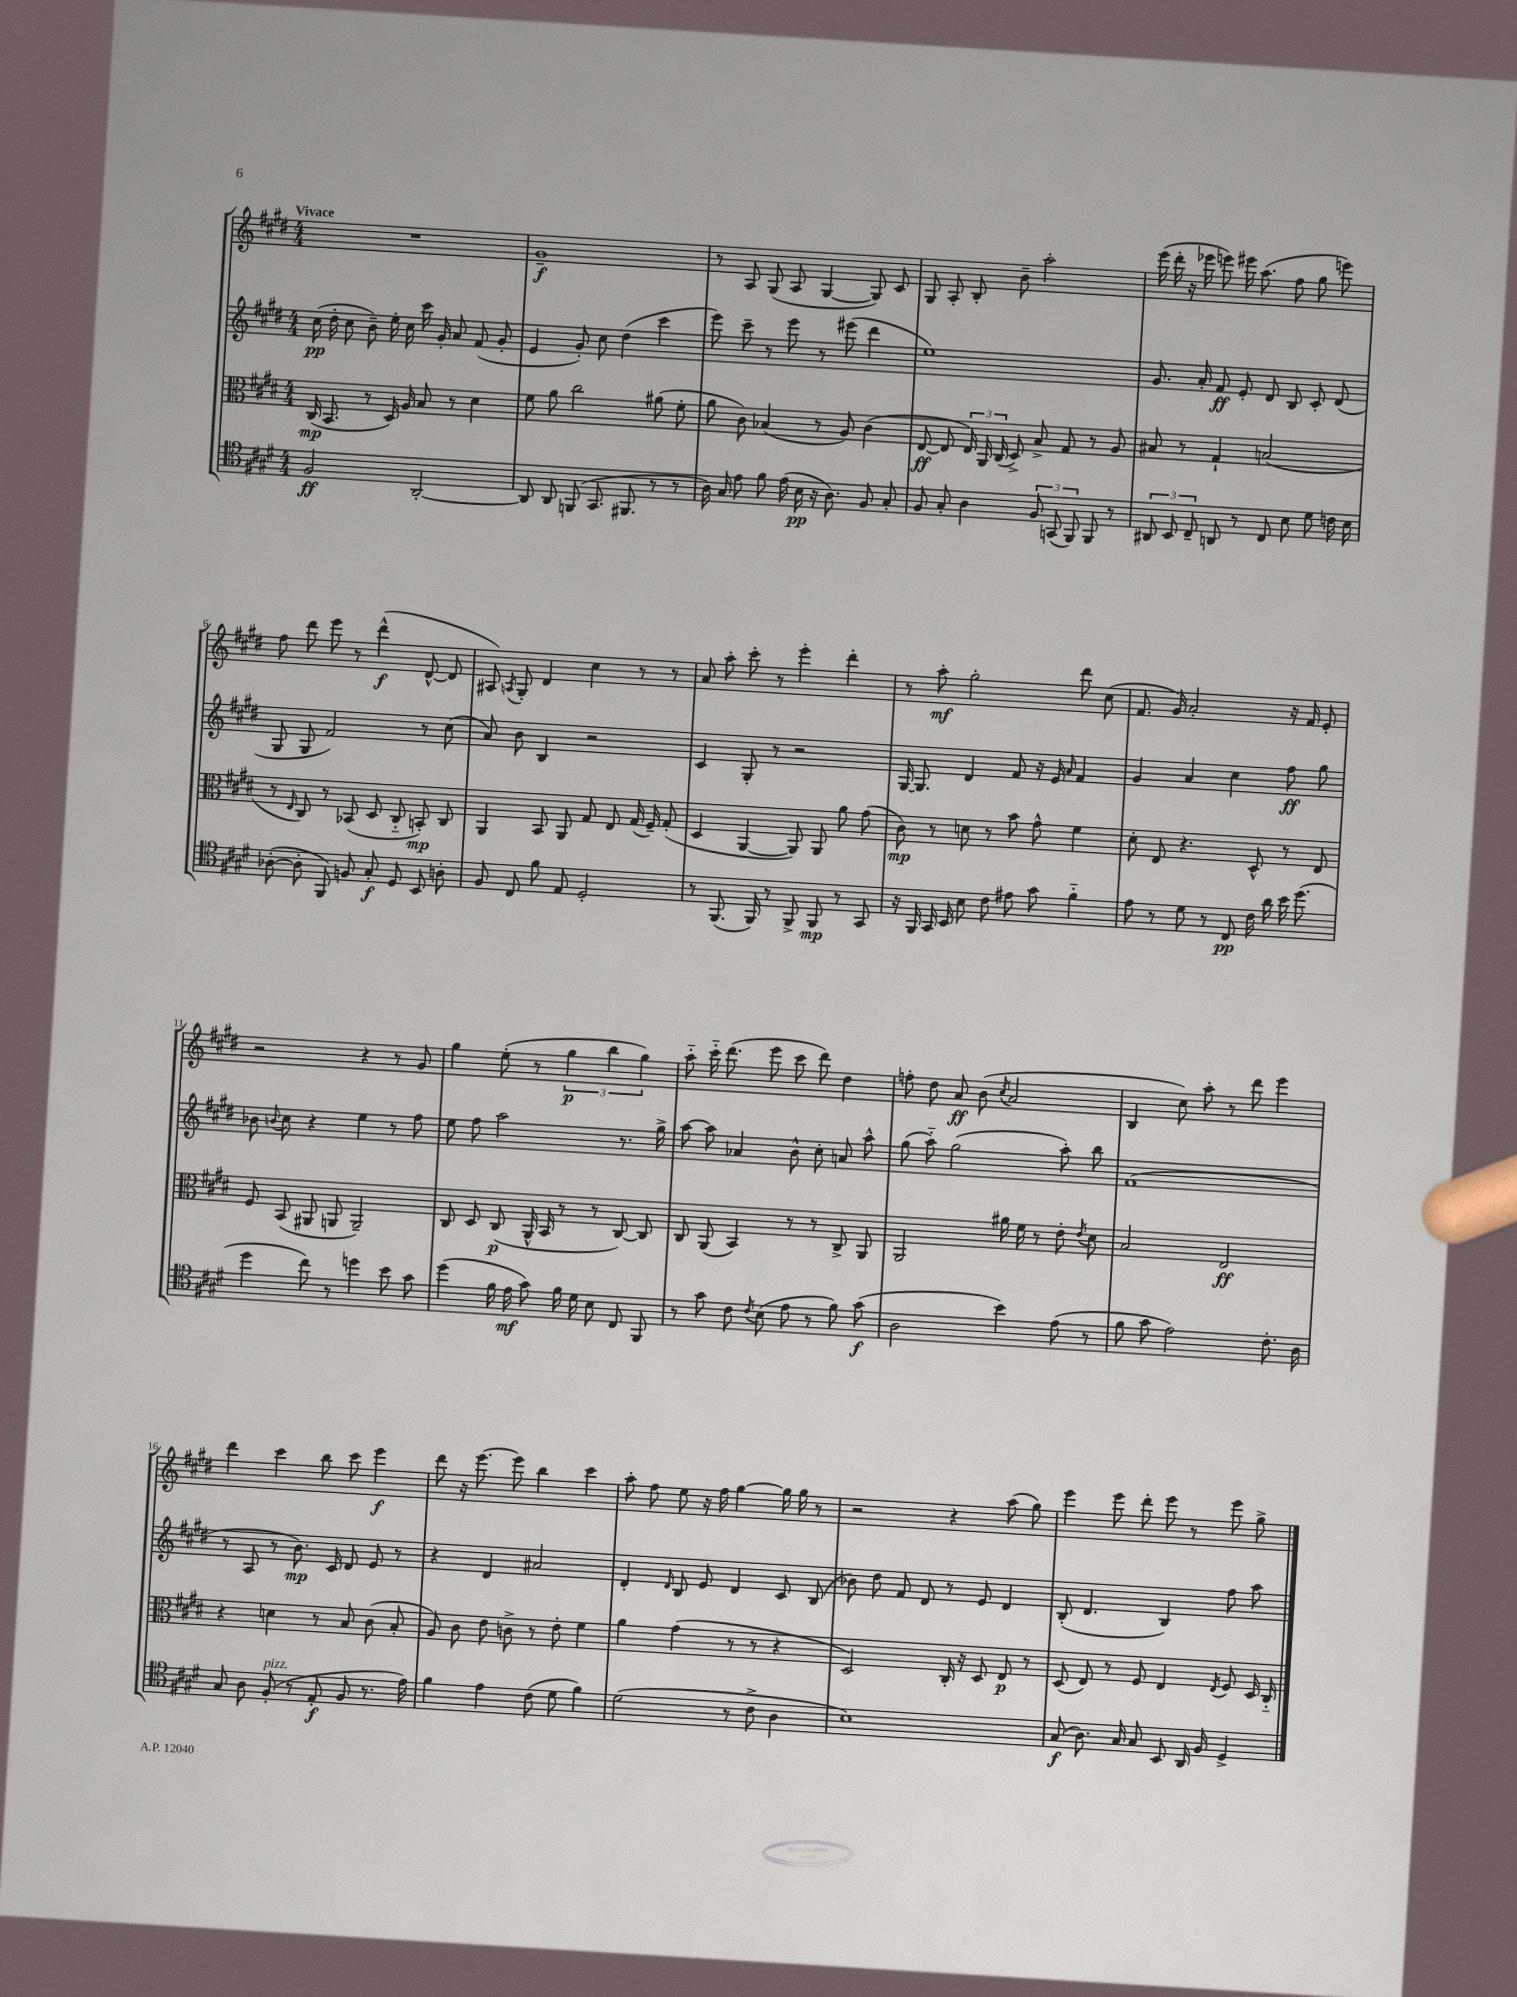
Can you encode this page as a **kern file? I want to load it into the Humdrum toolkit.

**kern	**kern	**kern	**kern
*staff4	*staff3	*staff2	*staff1
*clefC4	*clefC3	*clefG2	*clefG2
*k[f#c#g#d#]	*k[f#c#g#d#]	*k[f#c#g#d#]	*k[f#c#g#d#]
*M4/4	*M4/4	*M4/4	*M4/4
2F#	(16C#	(16cc#	1r
.	8.BB	16dd#'	.
.	.	8cc#	.
.	8r	8b~)	.
.	16D#)	16ee'	.
.	16A	16cc#	.
[2AA'	8B	16ccc#	.
.	.	16g#'	.
.	8r	8a	.
.	4d#	(8f#	.
.	.	8g#'	.
=	=	=	=
8AA]	8f#	4e	1g#~
8AA	8a	.	.
(8FF	2cc#	8g#')	.
8.GG#	.	8cc#	.
.	.	(4dd#	.
8.FF#	.	.	.
8r	(8a#	4ccc#	.
8r	8f#'	.	.
=	=	=	=
16A)	8a	8eee)	8r
16G#	.	.	.
8e	8c#)	8ccc#~	8A
8f#	(4B-	8r	(8G#
(16e	.	8eee	8A
16B	.	.	.
16r	8r	8r	[4G#
8.A)	.	.	.
.	8A)	(8eee#	.
8F#	(4c#	4ddd#	8G#])
8G#'	.	.	8c#
=	=	=	=
8F#	[8E	1ee)	8G#
8G#'	8E]	.	8A'
4A	24E)	.	8B'
.	24AA	.	.
.	(24C#	.	.
.	8D#^)	.	8b~
12F#	8B^	.	2aa'
(12GG	.	.	.
.	8G#	.	.
12FF#)	.	.	.
8FF#	8r	.	.
8r	8A	.	.
=	=	=	=
12AA#	8B#	8.g#	(16eee
.	.	.	16ddd#'
12BB	.	.	.
.	8r	.	16r
12C#~	.	.	.
.	.	16a'	16eee-
8AA	4G#`	8f#	8eee)
8r	.	8e'	16eee#
.	.	.	(8.aa
8C#	(2B	8d#	.
8B	.	8B	8ff#
8d#	.	8c#'	8gg#
16c	.	(8d#	8eee)
16B	.	.	.
=	=	=	=
([8A-'	8r	8G#	8ff#
.	16qqE	.	.
8A-']	8C#)	8G#	8ddd#
8FF#)	8r	2f#)	8eee
8F	(8BB-	.	8r
8G#'	8D#	.	(4ddd#^^
8D#	8C#'~	.	.
8BB	8BB')	8r	[8d#^^
8A'	8C#	(8cc#	8d#]
=	=	=	=
8F#	4AA	8a)	8A#)
.	.	.	8qA
8C#	.	8b	8G#'
8f#	8BB	4B	4d#
8E	8AA	.	.
2D#'	8G#	2r	4cc#
.	8E	.	.
.	(16G#	.	8r
.	16F#~)	.	.
.	(8G#'	.	8r
=	=	=	=
8r	4D#	4c#	8a
(8.FF#	.	.	8aa'
.	[4AA	8G#'	8ccc#'
16FF#)	.	.	.
8r	.	8r	8r
8FF#^	8AA])	2r	4eee'
8FF#	8AA	.	.
8r	8a	.	4ddd#'
8GG#	(8g#	.	.
=	=	=	=
16r	8c#)	[16G#	8r
16FF#	.	8.G#]	.
16GG#	8r	.	8aa'
16BB	.	.	.
8B	8d	4d#	2gg#'
8c#	8r	.	.
8e#	8b	8f#	.
8g#	8g#^^	16r	.
.	.	16e	.
.	.	16qqa	.
4f#'~	4f#	4f#	8ddd#
.	.	.	(8cc#
=	=	=	=
8e	8d#'	4g#	8.f#
8r	8E	.	.
.	.	.	16g#)
8d#	4.r	4a	2a'
8r	.	.	.
8C#	.	4cc#	.
16c#	8D#^^	.	.
16a	.	.	.
16b	8r	8ff#	16r
(8.dd#	.	.	16f#
.	8E	8gg#	8e'
=	=	=	=
4dd#	8F#	8b-	2r
.	.	8qqb	.
.	(8BB	8cc#	.
8cc#)	8AA#	4r	.
8r	8AA	.	.
4dd	2AA~)	4ee	4r
8b	.	8r	8r
8g#	.	8ff#	8g#
=	=	=	=
(4dd#	8C#	8ee	4gg#
.	8D#	8ff#	.
16f#	(8C#	2aa	(8ee'
16e	.	.	.
8g#)	16AA^^	.	8r
.	16BB	.	.
16f#	8r	.	6gg#
16d#	.	.	.
8B	8r	.	.
.	.	.	6bb
8C#	[8C#)	8.r	.
.	.	.	6gg#)
8FF#	8C#]	.	.
.	.	16gg#^	.
=	=	=	=
8r	8C#	[8aa	8aa'~
8g#	(8AA	8aa]	16ccc#'~
.	.	.	(8.ddd#
8c#	4BB)	4a-	.
8qc#	.	.	.
(8B	.	.	8eee
8e	8r	8b^^	8ccc#
8r	8r	8cc#'	8ddd#)
8f#)	8C#^	8a	4dd#
(8g#	8AA	8aa^^	.
=	=	=	=
2A	2AA	(8gg#	8ff'
.	.	8aa'~)	8dd#
.	.	(2gg#	8a
.	.	.	(8b
.	.	.	8qcc#
4b)	16a#	.	2a
.	16f#	.	.
.	8r	.	.
(8e	8e'	8aa')	.
.	8qe	.	.
8r	8d#	8bb	.
=	=	=	=
8f#	2B	(1f#	4B
8g#	.	.	.
2e)	.	.	8cc#)
.	.	.	8aa'
.	2E	.	8r
.	.	.	8ddd#
8.c#'	.	.	4eee
16A	.	.	.
=	=	=	=
8G#	4r	8r	4ddd#
8A	.	8A	.
(8F#'	4d	8r	4ccc#
8r	.	8.b)	.
8E'	8r	.	8bb
.	.	16c#	.
8F#	8B	8d#	8ccc#
8.r	(8c#	8e	4eee
.	8B'	8r	.
16e)	.	.	.
=	=	=	=
4f#	8A)	4r	8ddd#
.	8c#	.	16r
.	.	.	[8.eee
4e	8e	4d#	.
.	8c^	.	8eee]
(8c#	8r	2a#	4bb
8d#	8e'	.	.
4f#)	4f#	.	4ccc#
=	=	=	=
(2d#	4a	4d#'	8aa'
.	.	.	8ff#
.	.	16qqd#	.
.	(4g#	8B	8ee
.	.	8e	16r
.	.	.	16ff#
8r	8r	4d#	[4gg#
8c#^	8r	.	.
4A	4r	8c#	16gg#]
.	.	.	16gg#
.	.	(8B	8r
=	=	=	=
1B)	2D#)	8b-)	2r
.	.	8dd#	.
.	.	8f#	.
.	.	8d#	.
.	16C#'	8r	4r
.	16r	.	.
.	8D#	8e	.
.	8E	4d#	(8aa
.	8r	.	8gg#)
=	=	=	=
(8G#	(8D#	(8B'	4eee
8.A)	8E)	4.d#	.
.	8r	.	8eee
16G#	.	.	.
8G#	8F#	.	8ddd#'
8BB	4E	4B)	8eee
16AA	.	.	8r
16F#	.	.	.
.	8qE	.	.
4D#^	8F#	8ff#	8eee
.	16D#	8aa	8gg#^
.	16C#'~	.	.
==	==	==	==
*-	*-	*-	*-
